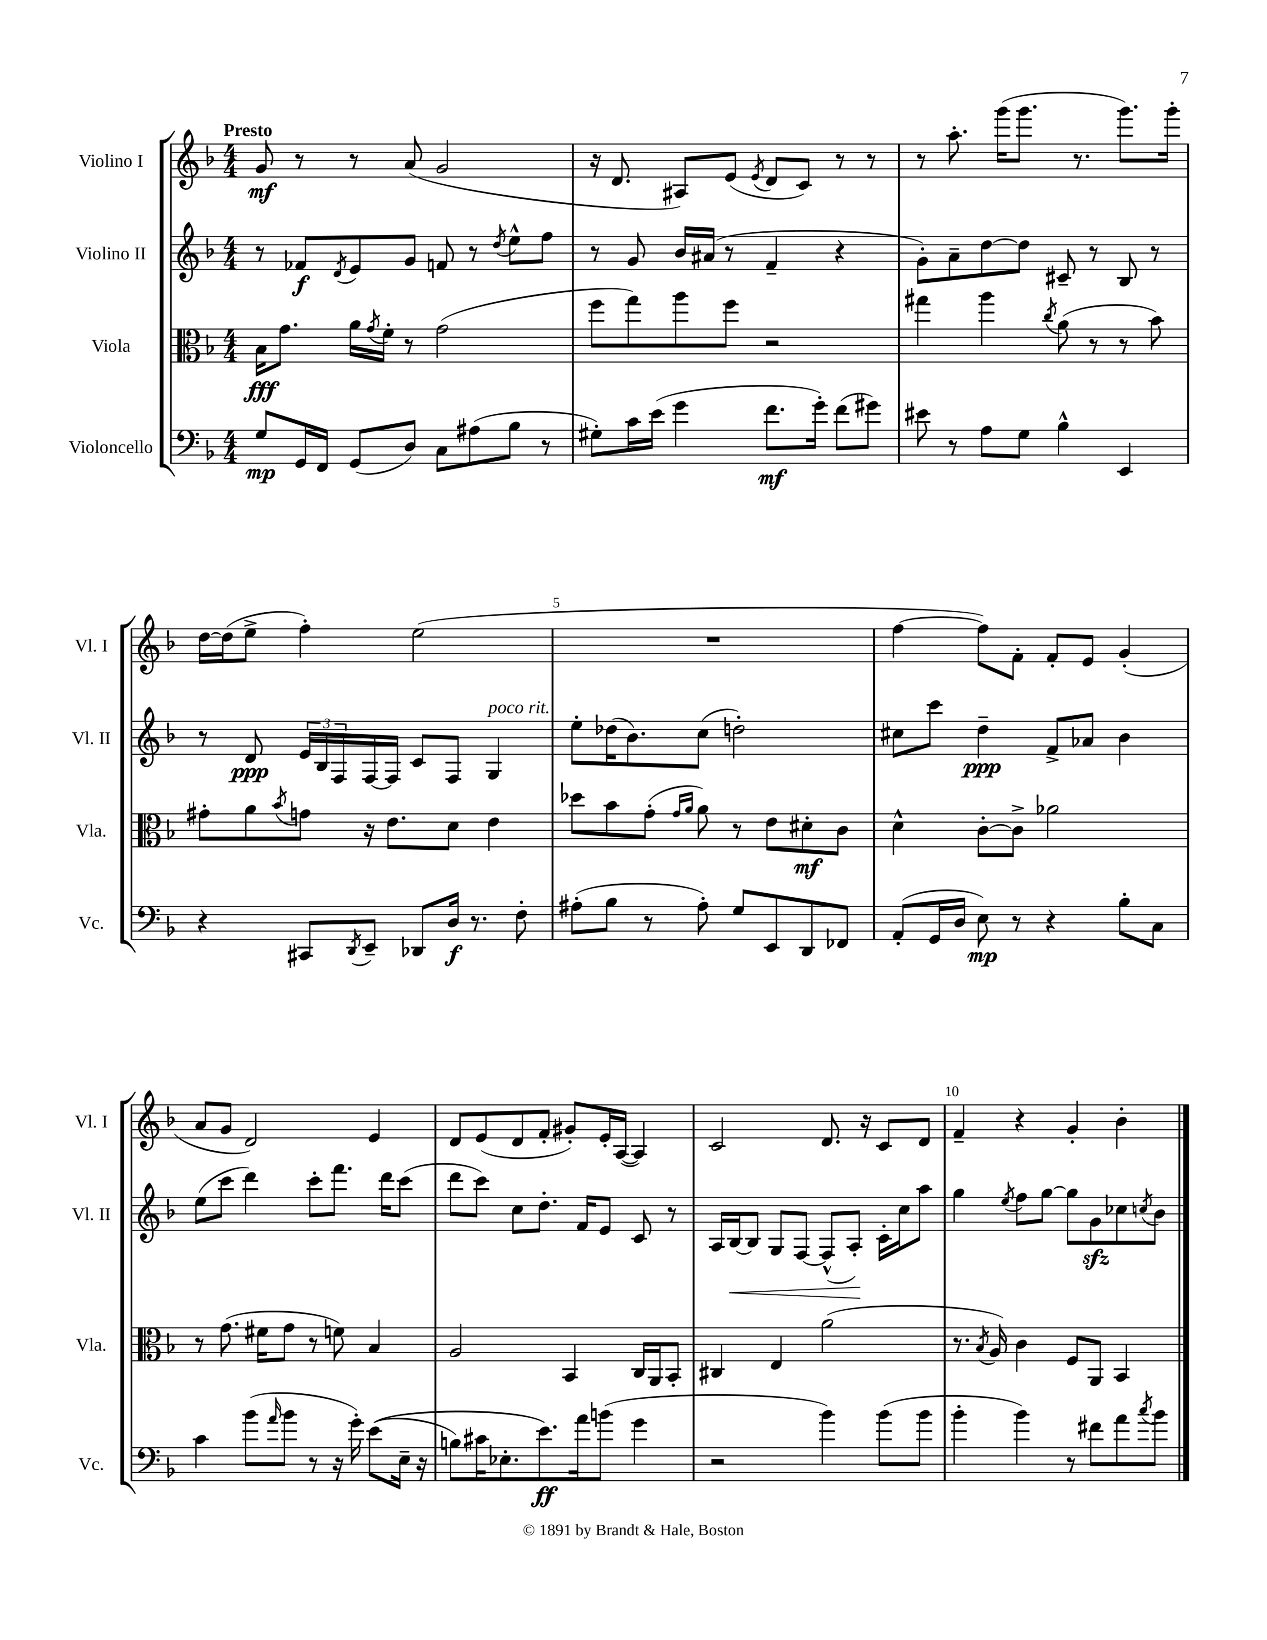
<<
\new StaffGroup <<
\new Staff = "s0" \with { instrumentName = "Violino I" shortInstrumentName = "Vl. I" } {
    \clef treble \key f \major \numericTimeSignature \time 4/4 \tempo "Presto"
    g'8\mf r8 r8 a'8( g'2 |
    r16 d'8. ais8) e'8( \acciaccatura { e'8 } d'8 c'8) r8 r8 |
    r8 a''8.-. g'''16( g'''8. r8. g'''8.) g'''16-. |
    d''16~ d''16( e''8-> f''4-.) e''2( |
    R1 |
    f''4~ f''8) f'8-. f'8-. e'8 g'4-.( |
    a'8 g'8 d'2) e'4 |
    d'8 e'8( d'8 f'8-. gis'8-.) e'16-. a16~( a4) |
    c'2 d'8. r16 c'8 d'8 |
    f'4-- r4 g'4-. bes'4-. \bar "|." |
}
\new Staff = "s1" \with { instrumentName = "Violino II" shortInstrumentName = "Vl. II" } {
    \clef treble \key f \major \numericTimeSignature \time 4/4
    r8 fes'8\f \acciaccatura { d'8 } e'8 g'8 f'8 r8 \acciaccatura { d''8 } e''8-^ f''8 |
    r8 g'8 bes'16 ais'16( r8 f'4-- r4 |
    g'8-.) a'8-- d''8~ d''8 cis'8-- r8 bes8 r8 |
    r8 d'8\ppp \tuplet 3/2 { e'16 bes16 f16 } f16~ f16 c'8 f8 g4^\markup { \italic "poco rit." } |
    e''8-. des''16( bes'8.) c''8( d''2-.) |
    cis''8 c'''8 d''4--\ppp f'8-> aes'8 bes'4 |
    e''8( c'''8 d'''4) c'''8-. f'''8. d'''16 c'''8( |
    d'''8 c'''8) c''8 d''8.-. f'16 e'8 c'8 r8 |
    a16 bes16~\< bes8 g8 f8~ f8-^( a8-.\!) c'16-. c''16 a''8 |
    g''4 \acciaccatura { e''8 } f''8 g''8~ g''8 g'8\sfz ces''8 \acciaccatura { c''8 } bes'8 \bar "|." |
}
\new Staff = "s2" \with { instrumentName = "Viola" shortInstrumentName = "Vla." } {
    \clef alto \key f \major \numericTimeSignature \time 4/4
    bes16\fff g'8. a'16 \acciaccatura { g'8 } f'16-. r8 g'2( |
    f''8 g''8) a''8 f''8 r2 |
    gis''4 a''4 \acciaccatura { c''8 } a'8( r8 r8 bes'8) |
    gis'8-. a'8 \acciaccatura { bes'8 } g'8 r16 e'8. d'8 e'4 |
    des''8 bes'8 g'8-.( \grace { g'16 a'16 } a'8) r8 e'8 dis'8-.\mf c'8 |
    d'4-^ c'8~-. c'8-> aes'2 |
    r8 g'8.( fis'16 g'8 r8 f'8) bes4 |
    a2 bes,4 c16 a,16 bes,8-. |
    cis4 e4 a'2( |
    r8. \acciaccatura { bes8 } a16) c'4 f8 a,8 bes,4 \bar "|." |
}
\new Staff = "s3" \with { instrumentName = "Violoncello" shortInstrumentName = "Vc." } {
    \clef bass \key f \major \numericTimeSignature \time 4/4
    g8\mp g,16 f,16 g,8( d8) c8 ais8( bes8 r8 |
    gis8-.) c'16 e'16( g'4 f'8.\mf g'16-.) f'8( gis'8) |
    eis'8 r8 a8 g8 bes4-^ e,4 |
    r4 cis,8 \acciaccatura { d,8 } e,8-- des,8 d16\f r8. f8-. |
    ais8-.( bes8 r8 ais8-.) g8 e,8 d,8 fes,8 |
    a,8-.( g,16 d16 e8\mp) r8 r4 bes8-. c8 |
    c'4 bes'8( \grace { a'16 } bes'8 r8 r16 g'16-.) e'8(\( e16-- r16 |
    b8) cis'16 ees8.-. e'8.\ff\) a'16 b'8( g'4 |
    r2 bes'4) bes'8( bes'8 |
    bes'4-. bes'4) r8 fis'8 a'8 \acciaccatura { c''8 } bes'8 \bar "|." |
}
>>
>>
\layout { \context { \Score \override BarNumber.break-visibility = ##(#f #t #t) barNumberVisibility = #(every-nth-bar-number-visible 5) } }
